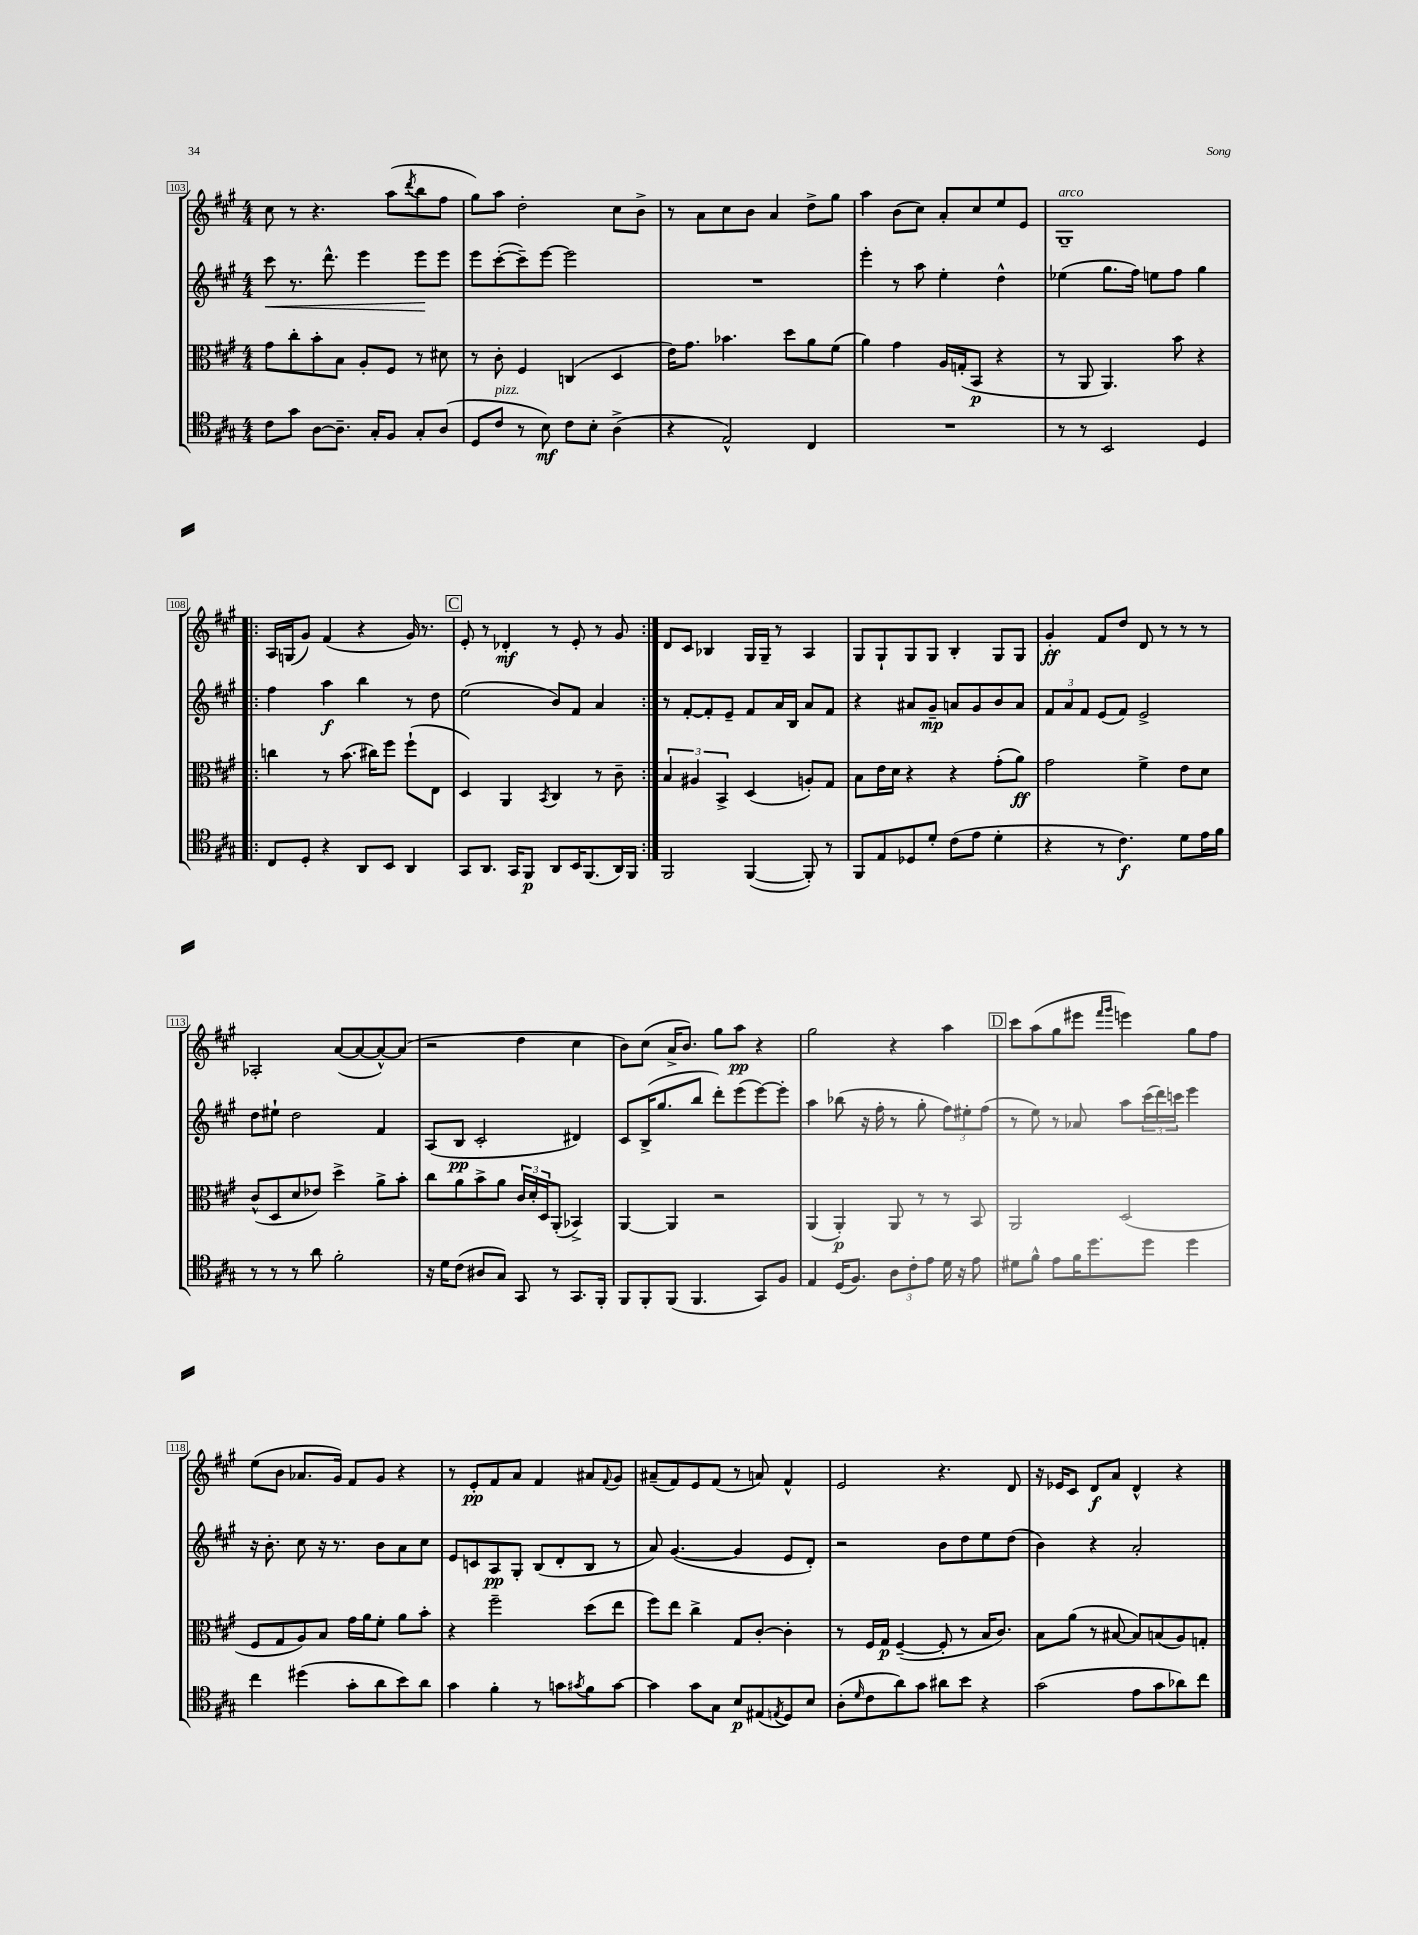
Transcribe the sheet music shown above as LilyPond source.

<<
\new StaffGroup <<
\new Staff = "s0" {
    \clef treble \key a \major \numericTimeSignature \time 4/4
    cis''8 r8 r4. a''8( \acciaccatura { d'''8 } b''8 fis''8 |
    gis''8) a''8 d''2-. cis''8 b'8-> |
    r8 a'8 cis''8 b'8 a'4 d''8-> gis''8 |
    a''4 b'8( cis''8) a'8-. cis''8 e''8 e'8 |
    gis1--^\markup { \italic "arco" } |
    \repeat volta 2 { a16 g16( gis'8) fis'4( r4 gis'16) r8. |
    \mark \markup { \box "C" } e'8-. r8 des'4-.\mf r8 e'8-. r8 gis'8 | }
    d'8 cis'8 bes4 gis16 gis16-- r8 a4 |
    gis8 gis8-! gis8 gis8 b4-. gis8 gis8 |
    gis'4-.\ff fis'8 d''8 d'8 r8 r8 r8 |
    aes2-. a'8~( a'8~ a'8~-^) a'8( |
    r2 d''4 cis''4 |
    b'8) cis''8( a'16-> b'8.) gis''8 a''8\pp r4 |
    gis''2 r4 a''4 |
    \mark \markup { \box "D" } cis'''8 a''8( gis''8 eis'''8 \grace { fis'''16 gis'''16 } e'''4) gis''8 fis''8 |
    e''8( b'8 aes'8. gis'16) fis'8 gis'8 r4 |
    r8 e'8-.\pp fis'8 a'8 fis'4 ais'8 \appoggiatura { fis'8 } gis'8 |
    ais'8--( fis'8) e'8 fis'8( r8 a'8) fis'4-^ |
    e'2 r4. d'8 |
    r16 ees'16 cis'8 d'8\f a'8 d'4-^ r4 \bar "|." |
}
\new Staff = "s1" {
    \clef treble \key a \major \numericTimeSignature \time 4/4
    cis'''8\< r8. d'''8.-^ e'''4 e'''8\! e'''8 |
    e'''8 cis'''8~-.( cis'''8--) e'''8~ e'''2 |
    R1 |
    e'''4-. r8 a''8 e''4-. d''4-^ |
    ees''4( gis''8. fis''16) e''8 fis''8 gis''4 |
    \repeat volta 2 { fis''4 a''4\f b''4 r8 d''8 |
    \mark \markup { \box "C" } e''2( b'8) fis'8 a'4 | }
    r8 fis'8~-. fis'8-. e'8-- fis'8 a'16 b16 a'8 fis'8 |
    r4 ais'8 gis'8--\mp a'8 gis'8 b'8 a'8 |
    \tuplet 3/2 { fis'8 a'8 fis'8 } e'8( fis'8) e'2-> |
    d''8 eis''8-! d''2 fis'4 |
    a8( b8\pp cis'2-. dis'4) |
    cis'8 b16->( gis''8. b''8 d'''8-.) e'''8( e'''8~) e'''8-. |
    a''4 bes''8( r16 fis''16-. r8 gis''8-. \tuplet 3/2 { fis''8) eis''8-. fis''8( } |
    \mark \markup { \box "D" } r8 e''8) r8 aes'8 a''8 \tuplet 3/2 { cis'''16( d'''16) c'''16 } e'''4 |
    r16 b'8.-. cis''8 r16 r8. b'8 a'8 cis''8 |
    e'8 c'8 a8\pp gis8-. b8( d'8-. b8 r8 |
    a'8) gis'4.~( gis'4 e'8 d'8-.) |
    r2 b'8 d''8 e''8 d''8( |
    b'4) r4 a'2-. \bar "|." |
}
\new Staff = "s2" {
    \clef alto \key a \major \numericTimeSignature \time 4/4
    gis'8 cis''8-. b'8-. b8 a8-. fis8 r8 dis'8 |
    r8 cis'8-. fis4 c4( d4 |
    e'16) gis'8. bes'4. d''8 a'8 fis'8( |
    a'4) gis'4 a16 g16-.( b,8\p r4 |
    r8 a,8 a,4.) b'8 r4 |
    \repeat volta 2 { c''4 r8 b'8.( cis''16) fis''8 fis''8-!( e8 |
    \mark \markup { \box "C" } d4) a,4 \acciaccatura { b,8 } cis4 r8 cis'8-- | }
    \tuplet 3/2 { b4 ais4 b,4-> } d4( a8-.) gis8 |
    b8 e'16 d'16 r4 r4 gis'8-.( a'8\ff) |
    gis'2 fis'4-> e'8 d'8 |
    cis'8-^( d8 d'8 ees'8) d''4-> a'8-> b'8-. |
    cis''8 a'8 b'8-> a'8 \tuplet 3/2 { cis'16 d'16-. d16 } a,8-.( bes,4->) |
    a,4~ a,4 r2 |
    a,4( a,4-.\p) a,8 r8 r8 b,8 |
    \mark \markup { \box "D" } a,2 d2( |
    fis8 gis8 a8) b8 gis'16 a'16 fis'8-. a'8 b'8-. |
    r4 fis''2-- d''8( e''8 |
    fis''8) e''8 cis''4-> gis8 cis'8~-. cis'4-. |
    r8 fis16 gis16\p fis4~--( fis8-. r8 b16 cis'8.) |
    b8 a'8( r8 bis8~ bis8) b8( a8) g8-. \bar "|." |
}
\new Staff = "s3" {
    \clef tenor \key a \major \numericTimeSignature \time 4/4
    cis'8 gis'8 a8~ a8.-- gis16-. fis8 gis8-. a8( |
    d8 cis'8^\markup { \italic "pizz." } r8 b8\mf) cis'8 b8-. a4->( |
    r4 e2-^) cis4 |
    R1 |
    r8 r8 b,2 d4 |
    \repeat volta 2 { cis8 d8-. r4 a,8 b,8 a,4 |
    \mark \markup { \box "C" } gis,8 a,8. gis,16 fis,8\p a,8 b,16 fis,8.( a,16) fis,16 | }
    fis,2 fis,4~( fis,8-.) r8 |
    fis,8 e8 des8 d'8-. cis'8( e'8 d'4-. |
    r4 r8 cis'4.\f) d'8 e'16 fis'16 |
    r8 r8 r8 a'8 fis'2-. |
    r16 d'16 cis'8( ais8 gis8) gis,8 r8 gis,8. fis,16-. |
    fis,8 fis,8-. fis,8( fis,4. gis,8) fis8 |
    e4 d16( fis8.) \tuplet 3/2 { a8 cis'8-. e'8 } d'16 r16 e'8 |
    \mark \markup { \box "D" } dis'8 fis'8-^ e'8 fis'16 d''8. d''8 d''4 |
    cis''4 dis''4( gis'8-. a'8 b'8) a'8 |
    gis'4 fis'4-. r8 g'8 \acciaccatura { gis'8 } fis'8 gis'8~ |
    gis'4 gis'8 gis8 b8\p eis8( \acciaccatura { e8 } d8) b8 |
    a8-.( \grace { d'16 } cis'8 a'8) gis'8 ais'8 b'8 r4 |
    gis'2( e'8 gis'8 aes'8) cis''8 \bar "|." |
}
>>
>>
\layout { \context { \Score currentBarNumber = #103 \override BarNumber.stencil = #(make-stencil-boxer 0.1 0.3 ly:text-interface::print) } }
